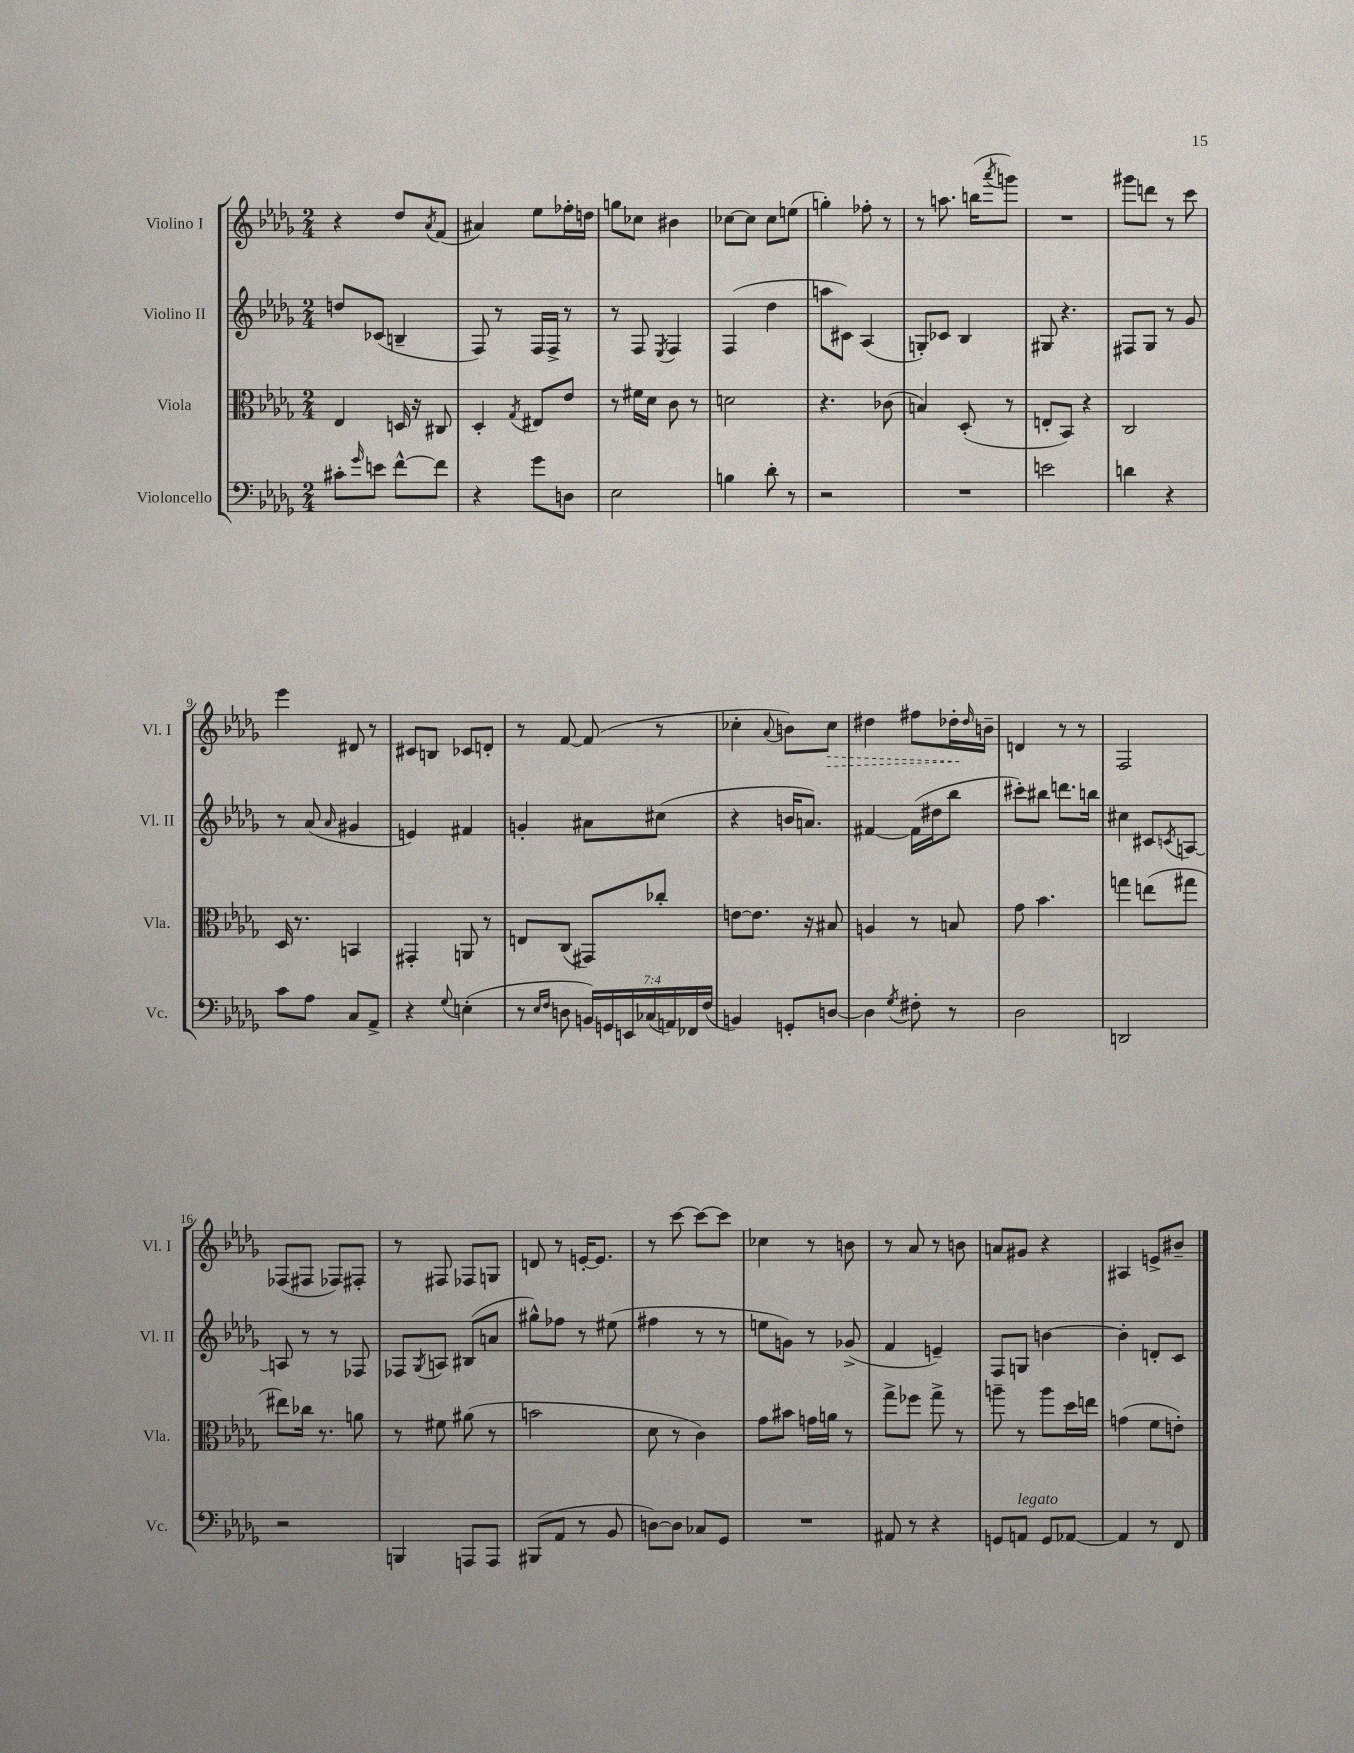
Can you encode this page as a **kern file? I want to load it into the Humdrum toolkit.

**kern	**kern	**kern	**kern
*staff4	*staff3	*staff2	*staff1
*clefF4	*clefC3	*clefG2	*clefG2
*k[b-e-a-d-g-]	*k[b-e-a-d-g-]	*k[b-e-a-d-g-]	*k[b-e-a-d-g-]
*M2/4	*M2/4	*M2/4	*M2/4
8c#'	4E-	8dd	4r
16qqg-	.	.	.
8e	.	(8c-	.
[8f^^	16D	4B~	8dd-
.	16r	.	.
.	.	.	8qa-
8f]	8C#	.	(8f
=	=	=	=
4r	4D-'	8F)	4a#)
.	.	8r	.
.	8qG-	.	.
8g-	8E#	16F	8ee-
.	.	16F^	.
8D	8e-	8r	16ff-'
.	.	.	16dd
=	=	=	=
2E-	8r	8r	8gg
.	16f#	8F	8cc-
.	16d-	.	.
.	.	8qE-	.
.	8c	4F	4b#
.	8r	.	.
=	=	=	=
4B	2d	(4F	[8cc-
.	.	.	8cc-]
8d-'	.	4dd-	8cc-
8r	.	.	(8ee
=	=	=	=
2r	4.r	8aa	4gg')
.	.	8c#)	.
.	.	(4A-	8ff-'
.	(8c-	.	8r
=	=	=	=
2r	4B)	8G')	8r
.	.	8c-	8.aa
.	(8D-'	4B-	.
.	.	.	(16bb
.	.	.	8qaaa-
.	8r	.	8ggg)
=	=	=	=
2e	8E'	8G#	2r
.	8BB-)	4.r	.
.	4r	.	.
=	=	=	=
4d	2C	8F#	8ggg#
.	.	8G-	8ddd
4r	.	8r	8r
.	.	8g-	8ccc
=	=	=	=
8c	16D-	8r	4eee-
.	8.r	.	.
8A-	.	(8a-	.
.	.	16qqa-	.
8C	4BB	4g#	8d#
8AA-^	.	.	8r
=	=	=	=
4r	4GG#'	4e)	8c#
.	.	.	8B
8qqG-	.	.	.
(4E'	8AA	4f#	8c-
.	8r	.	8d'
=	=	=	=
8r	8E	4g'	8r
16qqE-	.	.	.
16qqF	.	.	.
8D	(8C	.	[8f
28BB)	8GG#)	8a#	(8f]
28GG	.	.	.
28EE	.	.	.
(28C-	.	.	.
.	8cc-'	(8cc#	8r
28AA)	.	.	.
28FF-	.	.	.
(28F	.	.	.
=	=	=	=
4BB)	[8e	4r	4cc-'
.	8.e]	.	.
.	.	.	8qqa-
8GG'	.	16b	8b)
.	16r	8.a)	.
[8D	8B#	.	8cc-
=	=	=	=
4D]	4A	[4f#	4dd#
8qG-	.	.	.
8F#'	8r	(16f#]	8ff#
.	.	16dd#	.
8r	8B	8bb-	16dd-'
.	.	.	16qqdd-
.	.	.	16b~
=	=	=	=
2D-	8g-	8ccc#')	4d
.	4.b-	8bb#	.
.	.	8.ddd	8r
.	.	.	8r
.	.	16bb	.
=	=	=	=
2DD	4gg	4cc#	2F
.	(8ee	8c#	.
.	.	8qc	.
.	8gg#	[8A	.
=	=	=	=
2r	8ee#)	8A]	(8F-
.	16cc-	8r	8F#
.	8.r	.	.
.	.	8r	8F-)
.	8a	8F-	8F#'
=	=	=	=
4BBB	8r	8F-	8r
.	.	8qG-	.
.	8f#	8A	8F#
8AAA	(8a#	(8B#	8F-
8AAA	8r	8a	8G
=	=	=	=
(8BBB#	2b	8gg#^^)	8d
8AA-	.	8ff-	8r
8r	.	8r	[16e'
.	.	.	8.e]
8BB-	.	(8ee#	.
=	=	=	=
[8D)	8d-	4ff#	8r
8D]	8r	.	[8ccc
8C-	4c)	8r	8ccc_
8GG-	.	8r	8ccc]
=	=	=	=
2r	8g-	8ee	4cc-
.	8b#	8g)	.
.	16g	8r	8r
.	16a	.	.
.	8r	(8g-^	8b
=	=	=	=
8AA#	8gg-^	4f	8r
8r	8ff-	.	8a-
4r	8gg-^	4e~)	8r
.	8r	.	8b
=	=	=	=
8GG	8aa~	8F	8a
8AA	8r	8G	8g#
8GG	8aa	[4b	4r
[8AA-	16dd-	.	.
.	16ee	.	.
=	=	=	=
4AA-]	(4g	4b']	4A#
8r	8f	8d'	8e^
8FF	8e')	8c	8b#~
==	==	==	==
*-	*-	*-	*-
